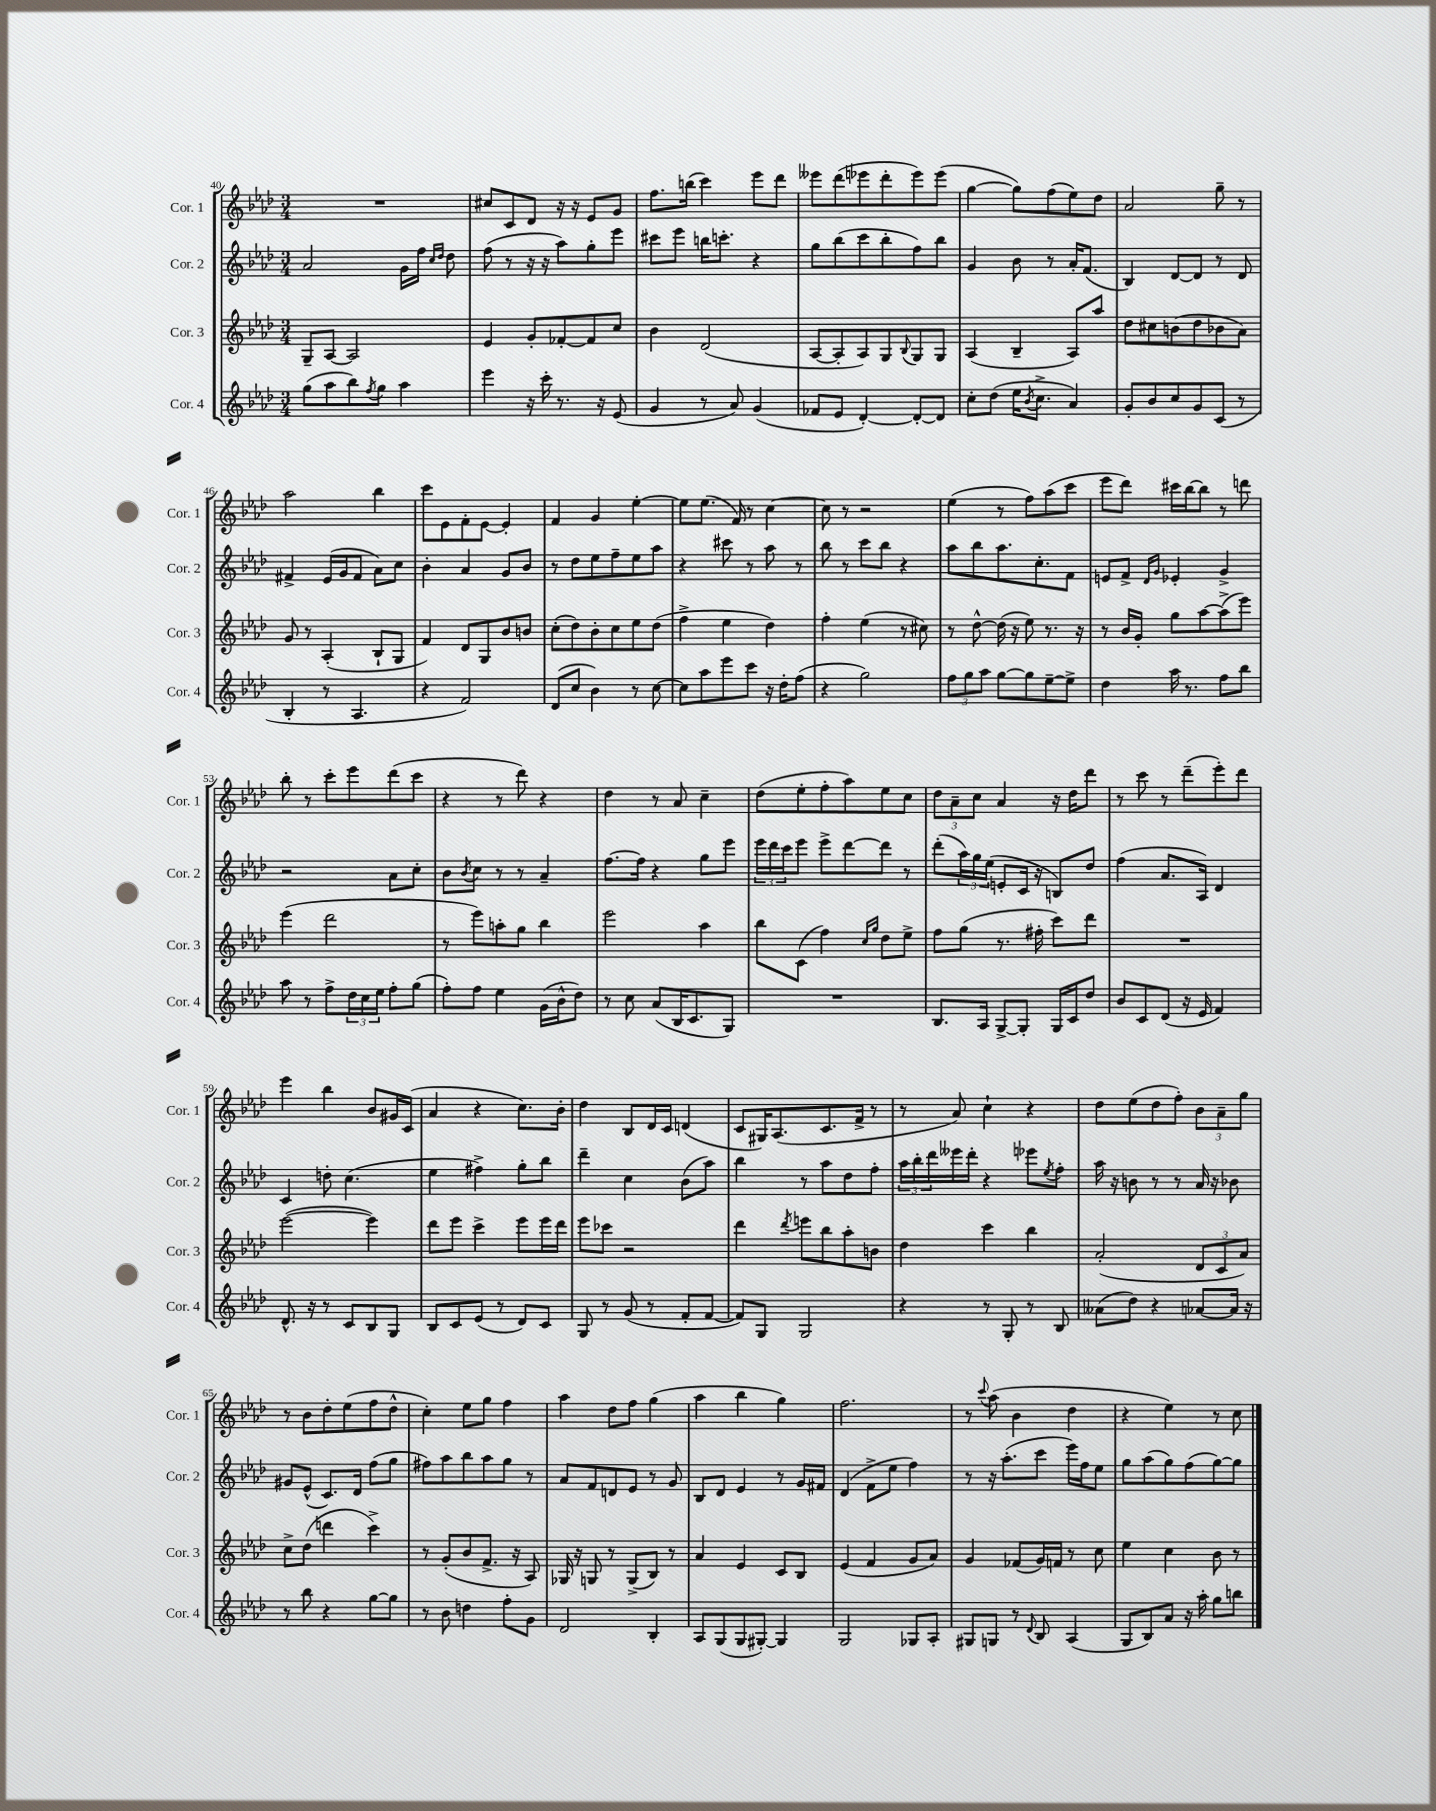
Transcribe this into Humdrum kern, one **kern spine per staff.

**kern	**kern	**kern	**kern
*part4	*part3	*part2	*part1
*staff4	*staff3	*staff2	*staff1
*I"Cor. 4	*I"Cor. 3	*I"Cor. 2	*I"Cor. 1
*I'Cor. 4	*I'Cor. 3	*I'Cor. 2	*I'Cor. 1
*clefG2	*clefG2	*clefG2	*clefG2
*k[b-e-a-d-]	*k[b-e-a-d-]	*k[b-e-a-d-]	*k[b-e-a-d-]
*M3/4	*M3/4	*M3/4	*M3/4
=40	=40	=40	=40
(8gg\L	8G~/L	2a-/	2.r
8aa-\	[8A-/J	.	.
8bb-\)	2A-/]	.	.
8qff/	.	.	.
8gg\J	.	.	.
4aa-\	.	16g\LL	.
.	.	16ff\JJ	.
.	.	16qqcc/LL	.
.	.	16qqdd-/JJ	.
.	.	8dd-\	.
=41	=41	=41	=41
4eee-\	4e-/	(8ff\	8cc#X/L
.	.	8r	8c/
16r	8g'/L	16r	8d-/J
16ccc'\	.	16r	.
8.r	[8f-X'/	8aa-\L)	16r
.	.	.	16r
.	8f-/]	8gg'\	8e-/L
16r	.	.	.
(8e-/	8cc/J	8eee-\J	8g/J
=42	=42	=42	=42
4g/	4b-\	8ccc#X\L	8.ff\L
.	.	8eee-\J	.
.	.	.	(16bbn\Jk
8r	(2d-/	16bbn\KL	4ccc\)
.	.	8.cccn'\J	.
8a-/)	.	.	.
(4g/	.	4r	8eee-\L
.	.	.	8ddd-\J
=43	=43	=43	=43
8f-X/L	[8A-/L	8gg\L	8eee--X\L
8e-/J	8A-'/]	(8bb-\	(8ddd-\
[4d-'/)	8A-/)	8ccc\	8eee-X\
.	8G/	8bb-'\	8ddd-'\
.	8qqB-/	.	.
8d-'/L_	8G/	8ff\)	8eee-\)
8d-/J]	8G/J	8bb-\J	(8eee-\J
=44	=44	=44	=44
8cc'\L	(4A-/	4g/	[4gg\
(8dd-\J	.	.	.
16ee-\KL	4B-~/	8b-\	8gg\L])
8qb-/	.	.	.
8.cc^\J	.	.	.
.	.	8r	(8ff\
4a-/)	8A-/L)	16a-'/KL	8ee-\)
.	.	(8.f/J	.
.	8aa-/J	.	8dd-\J
=45	=45	=45	=45
8g'/L	8dd-\L	4B-/)	2a-/
8b-/	8cc#X\	.	.
8cc/	(8bn\	[8d-/L	.
8g/	8dd-\	8d-/J]	.
(8c/J	8b-X\	8r	8gg~\
8r	8a-\J)	8d-/	8r
!!LO:LB:g=z
=46	=46	=46	=46
4B-'/	8g/	4f#X^/	2aa-\
.	8r	.	.
8r	(4A-'/	(16e-/LL	.
.	.	16g/J	.
4.A-/	.	8f#/J	.
.	8B-`/L	8a-\L)	4bb-\
.	8G/J	8cc\J	.
=47	=47	=47	=47
4r	4f/)	4b-'\	8ccc\L
.	.	.	8e-\
2f/)	8d-/L	4a-/	8f'\
.	8G/	.	[8e-\J
.	8b-/	8g/L	4e-'/]
.	8bn/J	8b-/J	.
=48	=48	=48	=48
(8d-/L	(8cc'\L	8r	4f/
8cc/J	8dd-\)	8dd-\L	.
4b-\)	8b-'\	8ee-\	4g/
.	8cc\	8ff~\	.
8r	8ee-\	8ee-\	[4ee-'\
[8cc\	(8dd-\J	8aa-\J	.
=49	=49	=49	=49
8cc\L]	4ff^\	4r	8ee-\L]
8aa-\	.	.	(8.ee-\J
8eee-\	4ee-\	8ccc#X\	.
.	.	.	16f/)
8ccc\J	.	8r	8r
16r	4dd-\)	8aa-\	[4cc\
16dd-'\KL	.	.	.
(8ff\J	.	8r	.
=50	=50	=50	=50
4r	4ff'\	8bb-\	8cc\]
.	.	8r	8r
2gg\)	(4ee-\	8ccc\L	2r
.	.	8bb-\J	.
.	8r	4r	.
.	8cc#X\)	.	.
=51	=51	=51	=51
12ff\L	8r	8aa-\L	(4ee-\
12gg\	.	.	.
.	[8dd-^^\	8bb-\	.
12aa-\J	.	.	.
[8gg\L	(16dd-\]	8.aa-\	8r
.	16r	.	.
8gg\]	8ee-\)	.	8ff\L)
.	.	8.cc'\	.
[8ee-~\	8.r	.	(8aa-\
8ee-^\J]	.	8f\J	8ccc\J
.	16r	.	.
=52	=52	=52	=52
4dd-\	8r	8en/L	8eee-\L
.	16b-/LL	8f^/J	8ddd-\J)
.	16g'/JJ	.	.
.	.	16qqd-/LL	.
.	.	16qqg/JJ	.
16aa-\	8gg\L	4e-X'/	16ccc#X\LL
8.r	.	.	[16bb-\J
.	[8aa-\	.	8bb-\J]
8ff\L	(8aa-^\]	4g^/	8r
8bb-\J	8eee-\J)	.	8dddn\
!!LO:LB:g=z
=53	=53	=53	=53
8aa-\	(4eee-\	2r	8bb-'\
8r	.	.	8r
8ff^\L	2ddd-\	.	8ccc'\L
24dd-\L	.	.	8eee-\
24cc\	.	.	.
24ee-\JJ	.	.	.
8ff'\L	.	8a-\L	(8ddd-\
(8gg\J	.	8cc'\J	8ccc\J
=54	=54	=54	=54
8ff'\L)	8r	8b-\L	4r
.	.	8qb-/	.
8ff\J	8eee-\L)	8cc\J	.
4ee-\	8aan'\	8r	8r
.	8gg\J	8r	8ddd-\)
(16g\LL	4bb-\	4a-~/	4r
16b-^^\J	.	.	.
8dd-\J)	.	.	.
=55	=55	=55	=55
8r	2eee-\	[8.ff\L	4dd-\
8cc\	.	.	.
.	.	16ff\Jk]	.
(8a-/L	.	4r	8r
16B-/K	.	.	8a-/
8.c/	.	.	.
.	4aa-\	8gg\L	4cc~\
8G/J)	.	8eee-\J	.
=56	=56	=56	=56
2.r	8bb-\L	24eee-\LL	(8dd-\L
.	.	24ddd-\	.
.	.	24ccc\J	.
.	(8c\J	8eee-\J	8ee-'\
.	4ff\)	8eee-^\L	8ff'\
.	.	[8ddd-\	8aa-\)
.	16qqcc/LL	.	.
.	16qqgg/JJ	.	.
.	8dd-\L	8ddd-\J]	8ee-\
.	8ee-^\J	8r	8cc\J
=57	=57	=57	=57
8.B-/L	8ff\L	(8ddd-'\L	12dd-\L
.	.	.	12a-~\
.	(8gg\J	24aa-\L)	.
.	.	24gg\	12cc\J
16A-/Jk	.	.	.
.	.	(24ee-\JJ	.
[8G^/L	8.r	8en'/L	4a-/
8G'/J]	.	16c/Jk	.
.	16ff#X'\	16r	.
16G/LL	8ccc\L)	8Bn/L)	16r
16c/J	.	.	16dd-\KL
8dd-/J	8ddd-\J	8dd-/J	8ddd-\J
=58	=58	=58	=58
8b-/L	2.r	(4ff\	8r
8c/	.	.	8ccc\
(8d-/J	.	8.a-/L	8r
16r	.	.	(8ddd-~\L
16e-/	.	16A-/Jk)	.
4f/)	.	4d-/	8eee-'\)
.	.	.	8ddd-\J
!!LO:LB:g=z
=59	=59	=59	=59
8.d-^^/	([2eee-\	4c/	4eee-\
16r	.	.	.
8r	.	8ddn'\	4bb-\
8c/L	.	(4.cc\	.
8B-/	4eee-\])	.	8b-/L
8G/J	.	.	16g#X/L
.	.	.	(16c/JJ
=60	=60	=60	=60
8B-/L	8ddd-\L	4ee-\	4a-/
8c/	8eee-\J	.	.
(8e-/J	4ccc^\	4ff#X^\)	4r
8r	.	.	.
8d-/L)	8eee-\L	8gg'\L	8.cc\L)
8c/J	16eee-\L	8bb-\J	.
.	16ddd-\JJ	.	16b-'\Jk
=61	=61	=61	=61
8G/	8eee-\L	4ddd-~\	4dd-\
8r	8ccc-X\J	.	.
(8g/	2r	4cc\	8B-/L
8r	.	.	16d-/L
.	.	.	16c/JJ
8f'/L	.	(8b-\L	(4dn/
[8f/J	.	8aa-\J)	.
=62	=62	=62	=62
8f/L])	4ddd-\	4bb-\	8c/L
8G/J	.	.	16G#X/K)
.	.	.	(8.A-/
.	8qddd-/	.	.
2G/	8eeen\L	8r	.
.	8bb-\	8aa-\L	8.c/
.	8aa-'\	8dd-\	.
.	.	.	16f^/Jk
.	8bn\J	8ff'\J	8r
=63	=63	=63	=63
4r	4dd-\	24aa-\LL	8r
.	.	24bb-'\	.
.	.	24ddd-\	.
.	.	16eee--X\	8a-/)
.	.	16ddd-'\JJ	.
8r	4ccc\	4r	4cc`\
8G'/	.	.	.
8r	4bb-\	8eee-X\L	4r
.	.	8qee-/	.
8B-/	.	8ff'\J	.
=64	=64	=64	=64
(8a--X\L	(2a-'/	16aa-\	8dd-\L
.	.	16r	.
8dd-\J)	.	8bn\	(8ee-\
4r	.	8r	8dd-\
.	.	8r	8ff'\J)
[8a-X/L	12d-/L	16a-/	12b-\L
.	.	16r	.
.	12c/	.	12a-~\
16a-/Jk]	.	8b-X\	.
.	12a-/J)	.	12gg\J
16r	.	.	.
!!LO:LB:g=z
=65	=65	=65	=65
8r	8cc^\L	8g#X/L	8r
8bb-\	(8dd-\J	(8e-^^/J	8b-\L
4r	4dddn\	8.c/L)	8dd-'\
.	.	.	(8ee-\
.	.	16d-/Jk	.
[8gg\L	4ccc^\)	(8ff\L	8ff\
8gg\J]	.	8gg\J	8dd-^^\J
=66	=66	=66	=66
8r	8r	8ff#X\L)	4cc'\)
8b-\	(8g'/L	8aa-\	.
4ddn\	8b-/	8bb-\	8ee-\L
.	8.f^/J	8aa-\	8gg\J
8ff'\L	.	8gg\J	4ff\
.	16r	.	.
8g\J	8A-/)	8r	.
=67	=67	=67	=67
2d-/	16G-X/	8a-/L	4aa-\
.	16r	.	.
.	8Gn/	8f/	.
.	8r	8dn/	8dd-\L
.	(8G^/L	8e-/J	8ff\J
4B-'/	8B-/J)	8r	(4gg\
.	8r	8g/	.
=68	=68	=68	=68
8A-/L	4a-/	8B-/L	4aa-\
(8G/	.	8d-/J	.
8G/	4e-/	4e-/	4bb-\
[8G#X'/J)	.	.	.
4G#/]	8c/L	8r	4gg\)
.	8B-/J	16g/LL	.
.	.	16f#X/JJ	.
=69	=69	=69	=69
2G/	(4e-/	(4d-/	2.ff\
.	4f/	8f^\L	.
.	.	8ee-\J	.
8G-X/L	8g/L	4ff\)	.
8A-'/J	8a-/J)	.	.
=70	=70	=70	=70
8G#X/L	4g/	8r	8r
.	.	.	8qqccc/
8Gn/J	.	16r	(8aa-\
.	.	(8.aa-'\L	.
8r	(8f-X/L	.	4b-\
8qqd-/	.	.	.
8B-/	16g/L)	8ccc\J	.
.	16fn/JJ	.	.
(4A-/	8r	16eee-\LL)	4dd-\
.	.	16ff\J	.
.	8cc\	8ee-\J	.
=71	=71	=71	=71
8G/L	4ee-\	8gg\L	4r
8B-/)	.	(8aa-\	.
8a-/J	4cc\	8gg\)	4ee-\)
16r	.	(8ff\	.
16aa-'\	.	.	.
8gg\L	8b-\	[8gg\)	8r
8bbn\J	8r	8gg\J]	8cc\
==	==	==	==
*-	*-	*-	*-
